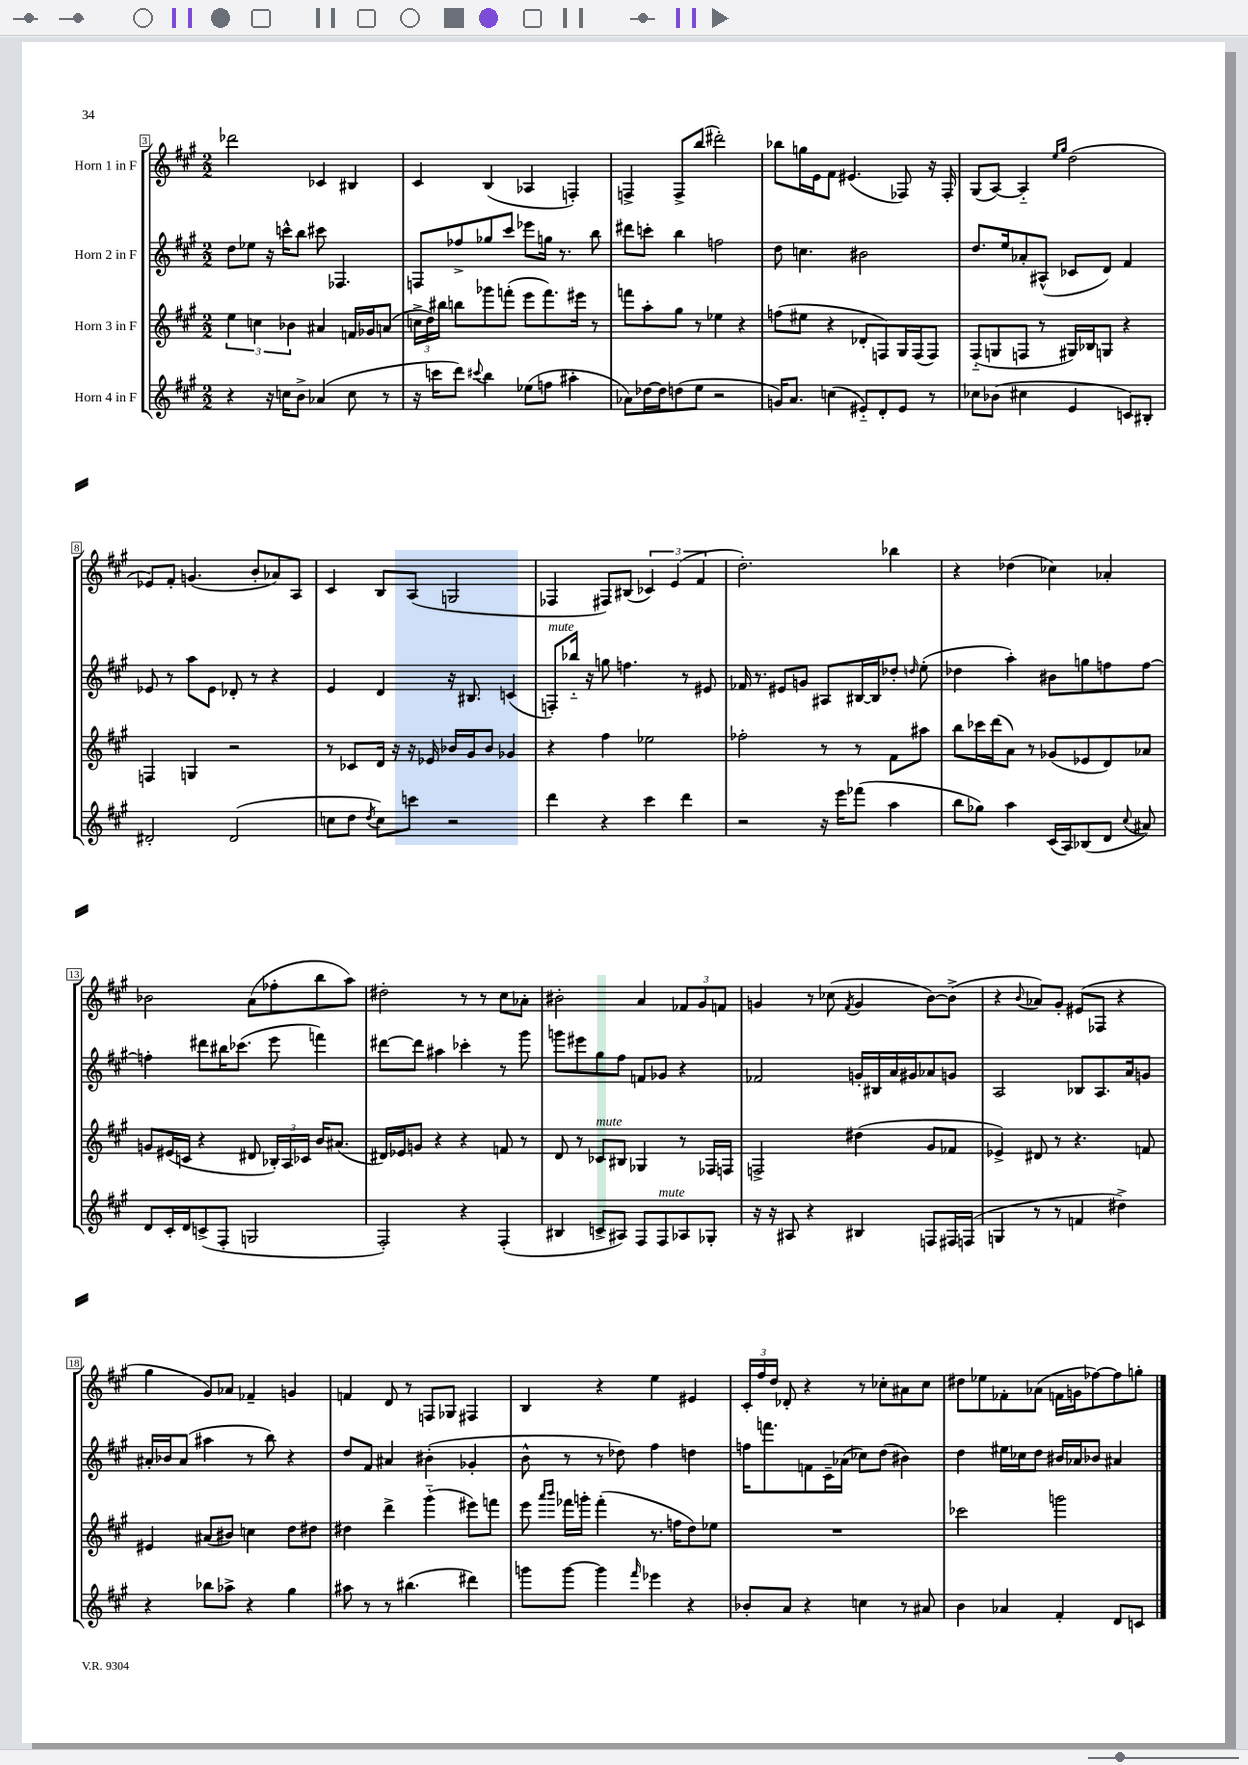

**kern	**kern	**kern	**kern
*staff4	*staff3	*staff2	*staff1
*clefG2	*clefG2	*clefG2	*clefG2
*k[f#c#g#]	*k[f#c#g#]	*k[f#c#g#]	*k[f#c#g#]
*M2/2	*M2/2	*M2/2	*M2/2
4r	6ee\	8dd\L	2ddd-\
.	.	8ee-\J	.
.	6cc\	.	.
16r	.	16r	.
16cc\LK	.	16ccc^^\LK	.
.	6b-\	.	.
8b^\J	.	8bb\J	.
(4a-/	4a#/	8ccc#\	4c-/
.	.	4.F-/	.
8cc\	16f/LL	.	4B#/
.	16g-/J	.	.
8r	(8a/J	.	.
=	=	=	=
16r	24cc^\LL	8F/L	4c#/
.	24dd\)	.	.
16ccc\LK	.	.	.
.	24bb#\JJ	.	.
8ddd\J)	8bb\L	8ff-^/	.
8qqccc#/	.	.	.
4bb\	8ggg-\	8gg-/	(4B/
.	(8fff'\J	8ccc#/J	.
(8ee-\L	8eee\L	8eee-\L	4A-/
8ff\J	8.fff\)	16gg\Jk	.
.	.	8.r	.
4aa#'\	.	.	4F'/)
.	16eee#\Jk	.	.
.	8r	8bb\	.
=	=	=	=
8a-\L)	8fff\L	8ddd#\L	4F^/
[16dd-\L	8aa'\	8ccc'\J	.
16dd-\]J	.	.	.
(8dd\	8gg#\J	4bb\	8F^/L
8ee\J	8r	.	(8bb/J
2r	4ee-\	2ff\	2ddd#'\)
.	4r	.	.
=	=	=	=
16g/LK)	(8ff\L	8dd\	8bb-\L
8.a/J	.	.	.
.	8ee#\J	4.cc\	16gg\L
.	.	.	16e\J
(4cc\	4r	.	8f#\J
.	.	.	(4.e#/
8e#'~/L)	8d-'/L	2b#\	.
8d'/	8F/)	.	.
8e#/J	16G#/L	.	8F-/)
.	(16F/J	.	.
8r	8F/J)	.	16r
.	.	.	16F-'/
=	=	=	=
8cc-\L	(8F#'~/L	8.dd/L	(8G#/L
(8b-\J	8G/	.	[8A/J)
.	.	16ee/k	.
4cc#\	8F/J	8a-'/	4A'~/]
.	8r	(8A#^^/J	.
.	.	.	16qqee/LL
.	.	.	16qqgg#/JJ
4e/	16G#/LL)	8c-/L	(2dd\
.	16B-/J	.	.
.	8G/J	8d/J)	.
8c/L)	4r	4f#/	.
8B#'/J	.	.	.
=	=	=	=
2d#'/	4F/	8e-/	8e-/L)
.	.	8r	8f#'/J
.	4G/	8aa\L	(4.g/
.	.	8e-\J	.
(2d#/	2r	8d-'/	.
.	.	8r	8b'/L
.	.	4r	8a-/)
.	.	.	8A/J
=	=	=	=
8cc\L	8r	4e/	4c#/
8dd\J	8c-/L	.	.
8qdd/	.	.	.
8cc\L)	16d/Jk	4d/	8B/L
.	16r	.	.
8ccc\J	16r	.	(8A/J
.	16e-/	.	.
2r	16b-/LL	16r	2G/
.	16g#/J	8.B#/	.
.	8b-/J	.	.
.	4g-/	(4c/	.
=	=	=	=
4ddd\	4r	8F'/L)	4F-/
.	.	16bb-'~/Jk	.
.	.	16r	.
4r	4ff#\	8gg\	8F#/L)
.	.	4.ff\	(8B#/J
4ccc#\	2ee-\	.	6c-/)
.	.	.	(6e/
4ddd\	.	8r	.
.	.	.	6f#/
.	.	8e#/	.
=	=	=	=
2r	2ff-'\	16f-/	2.dd'\)
.	.	8.r	.
.	.	8e#/L	.
.	.	8g/J	.
16r	8r	8A#/L	.
16eee\LK	.	.	.
(8fff-\J	8r	[16B#/L	.
.	.	16B#/]J	.
4aa\	8f#\L	8dd-'/J	4bb-\
.	.	16qqdd/	.
.	8aa#\J	(8ee'\	.
=	=	=	=
8bb\L	8bb\L	4dd-\	4r
8gg-\J)	16ccc-\L	.	.
.	(16ddd\J	.	.
4aa\	8a\J)	4aa'\)	(4dd-\
.	8r	.	.
(16c#/LL	(8g-/L	8b#\L	4cc-\)
16A/J)	.	.	.
(8B-/	8e-/	8gg\	.
8d/J	8d/)	8ff\	4a-'/
8qqcc#/	.	.	.
8a#/)	8a-/J	[8ff\J	.
=	=	=	=
8d/L	8g/L	4ff'\]	2b-\
16c#'/L	(16e#/L	.	.
16d/J	16c/JJ	.	.
(8c^/	4r	8ddd#\L	.
8F#'/J	.	16bb#\K	.
.	.	(8.ccc-\J	.
2G/	8d#/	.	(8a\L
.	24B-'/LL)	8eee\	8ff-'\
.	24A/	.	.
.	24c-/JJ	.	.
.	16b/LK	4fff\)	8bb\
.	(8.a#/J	.	.
.	.	.	8aa\J)
=	=	=	=
2F#'/)	16d#/LL)	[8ddd#\L	2dd#'\
.	16e-/J	.	.
.	8g/J	8ddd#\]J	.
.	4r	4aa#\	.
4r	4r	4ccc-'\	8r
.	.	.	8r
(4F#'/	8f/	8r	8cc#\L
.	8r	8ggg#\	8a-'\J
=	=	=	=
4B#/	8d/	8ggg\L	2b#'\
.	8r	8eee#\	.
8c^/L	8c-/L	8gg#\	.
8A#/J)	8B#/J	8ff#\J	.
8F#/L	4G-/	8f/L	4a/
8F#/	.	8g-/J	.
8A-/	8r	4r	12f-/L
.	.	.	12g#/
8G-'/J	16F-/LL	.	.
.	.	.	12f/J
.	16F/JJ	.	.
=	=	=	=
16r	2F^/	2f-/	4g/
16r	.	.	.
8A#/	.	.	.
4r	.	.	8r
.	.	.	(8cc-\
.	.	.	8qf#/
4B#/	(4dd#\	16g'/LL	4g/
.	.	16B#/	.
.	.	16a/	.
.	.	16g#/J	.
8F/L	8g#/L	8a-/	[8b\L)
16F#/L	8f-/J	8g/J	(8b^\]J
(16F/JJ	.	.	.
=	=	=	=
4G/	4e-^/)	2A/	4r
.	.	.	8qqb/
8r	8d#/	.	8a-/L)
8r	8r	.	8g#'/J
4f/	4.r	8B-/L	(8e#/L
.	.	8.A/	8F-/J
4dd#^\)	.	.	4r
.	.	16a/k	.
.	8f/	8g/J	.
=	=	=	=
4r	4e#/	16a#'/LL	4gg#\
.	.	16b-/J	.
.	.	(8a#/J	.
8bb-\L	(8a#/L	4aa#\	8g#/L)
8aa-^\J	8b#/J)	.	8a-/J
4r	4cc\	8r	4f-~/
.	.	8bb\)	.
4gg#\	8dd\L	4r	4g/
.	8dd#\J	.	.
=	=	=	=
8aa#\	4dd#\	8dd/L	4f/
8r	.	8f#/J	.
8r	4ddd^\	4a#/	8d/
(4.bb#\	.	.	8r
.	(4ggg#'~\	(4b#'\	8F/L
.	.	.	8G-/J
4ddd#\)	8eee#\L)	4g-'/	4F#/
.	8fff\J	.	.
=	=	=	=
8ggg\L	8eee\	8b^^\	4B/
.	16qqaaa/LL	.	.
.	16qqbbb/JJ	.	.
[8ggg\J	16fff-\LL	8r	.
.	16ggg'\JJ	.	.
4ggg\]	(4fff-'\	8r	4r
.	.	8dd-\)	.
16qqfff#/	.	.	.
4eee-\	8.r	4ff#\	4ee\
.	16ff\LK	.	.
4r	8dd\)	4dd\	4e#/
.	8ee-\J	.	.
=	=	=	=
8b-'/L	1r	16ff\LK	24c#'/LL
.	.	.	24ff#/
.	.	8.fff\	.
.	.	.	24dd/JJ
8a/J	.	.	8d-'/
4r	.	8f\	4r
.	.	16c#~\L	.
.	.	(16a-\JJ	.
4cc\	.	8cc-\L)	8r
.	.	(8dd\J	8cc-'\L
8r	.	4b#\)	8a#\
8a#/	.	.	8cc-\J
=	=	=	=
4b\	2ccc-\	4dd\	8dd#\L
.	.	.	8ee-\
4a-/	.	16ee#\LL	8f-'\
.	.	16cc-\J	.
.	.	8dd\J	(8a-\J
4f#'/	2ggg\	16b#/LL	16f\LL
.	.	16a-/J	16g\J
.	.	8b-/J	[8ff-\)
8d/L	.	4a#/	8ff-\]
8c/J	.	.	8gg'\J
==	==	==	==
*-	*-	*-	*-
